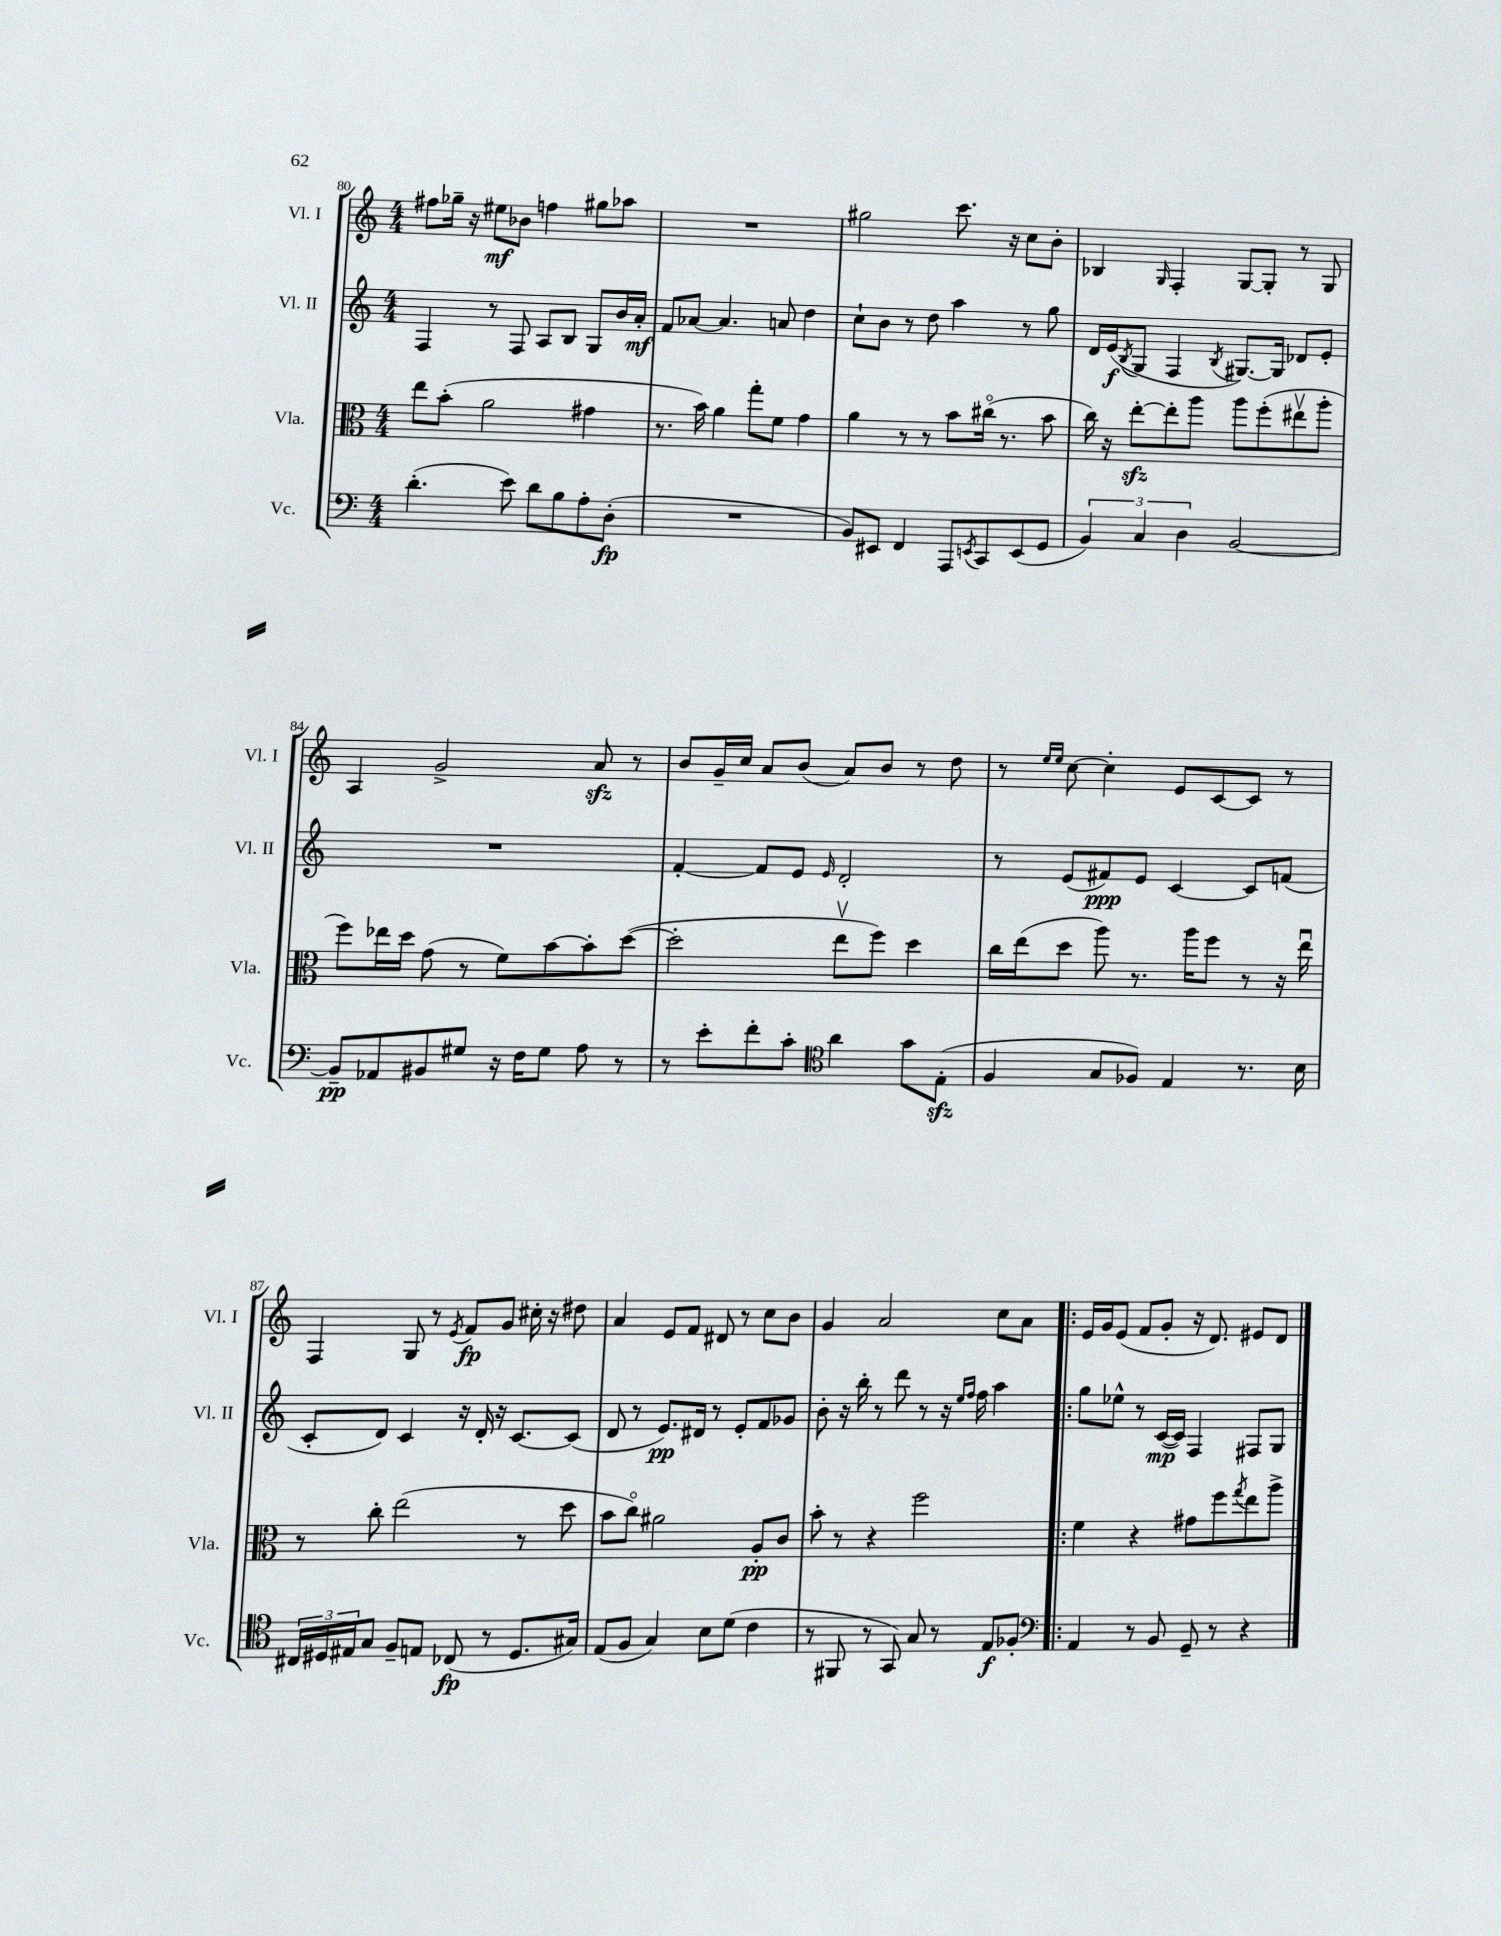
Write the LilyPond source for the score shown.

<<
\new StaffGroup <<
\new Staff = "s0" \with { instrumentName = "Vl. I" shortInstrumentName = "Vl. I" } {
    \clef treble \key c \major \numericTimeSignature \time 4/4
    fis''8 ges''16-- r16 eis''8\mf bes'8 f''4 gis''8 aes''8 |
    R1 |
    gis''2 c'''8. r16 c''8 b'8-. |
    bes4 \grace { g16 } f4-. g8~ g8-. r8 g8 |
    a4 g'2-> a'8\sfz r8 |
    b'8 g'16-- c''16 a'8 b'8( a'8) b'8 r8 d''8 |
    r8 \grace { e''16 e''16 } c''8~ c''4-. e'8 c'8~ c'8 r8 |
    f4 g8 r8 \acciaccatura { e'8 } f'8\fp g'8 cis''16-. r16 dis''8 |
    a'4 e'8 f'8 dis'8 r8 c''8 b'8 |
    g'4 a'2 c''8 a'8 |
    \bar ".|:" e'16 g'16 e'8( f'8 g'8-. r16 d'8.) eis'8 d'8 \bar "|." |
}
\new Staff = "s1" \with { instrumentName = "Vl. II" shortInstrumentName = "Vl. II" } {
    \clef treble \key c \major \numericTimeSignature \time 4/4
    f4 r8 f8 a8 b8 g8 b'16 a'16-.\mf |
    f'8 aes'8~ aes'4. a'8 d''4 |
    c''8-! b'8 r8 d''8 a''4 r8 g''8 |
    d'16 e'16\f( \acciaccatura { b8 } g8 f4 \acciaccatura { b8 } gis8.~) gis16 des'8 e'8-. |
    R1 |
    f'4~-. f'8 e'8 \grace { e'16 } d'2-. |
    r8 e'8( fis'8\ppp) e'8 c'4~ c'8 f'8( |
    c'8-. d'8) c'4 r16 d'16-. r16 c'8.~ c'8( |
    d'8 r8 e'8.\pp) dis'16 r8 e'8-. f'8 ges'8 |
    b'8-. r16 b''16-. r8 d'''8 r8 r16 \grace { e''16 f''16 } f''16 a''4 |
    \bar ".|:" g''8 ees''8-^ r8 c'16~\mp( c'16) f4 fis8 g8 \bar "|." |
}
\new Staff = "s2" \with { instrumentName = "Vla." shortInstrumentName = "Vla." } {
    \clef alto \key c \major \numericTimeSignature \time 4/4
    e''8 b'8-.( a'2 gis'4 |
    r8. b'16) a'4 g''8-. f'8 g'4 |
    a'4 r8 r8 b'8 cis''16\flageolet( r8. b'8 |
    c''16) r16 e''8~-.\sfz e''8-. a''8 a''8 f''8-.( eis''8\upbow a''8-. |
    f''8) ees''16 d''16 g'8( r8 f'8) b'8~ b'8-. d''8~( |
    d''2-. e''8\upbow f''8) d''4 |
    c''16 e''16( d''8 a''8) r8. a''16 f''8 r8 r16 e''16\downbow |
    r8 c''8-. e''2( r8 d''8 |
    b'8 c''8\flageolet) ais'2 a8-.\pp c'8 |
    b'8-. r8 r4 f''2 |
    \bar ".|:" f'4 r4 gis'8 f''8 \acciaccatura { g''8 } e''8 a''8-> \bar "|." |
}
\new Staff = "s3" \with { instrumentName = "Vc." shortInstrumentName = "Vc." } {
    \clef bass \key c \major \numericTimeSignature \time 4/4
    d'4.-.( e'8) d'8 b8 a8-. d8-.\fp( |
    R1 |
    b,8) eis,8 f,4 a,,8 \acciaccatura { e,8 } c,8 e,8( g,8 |
    \tuplet 3/2 { b,4) c4 d4 } b,2~ |
    b,8--\pp aes,8 bis,8 gis8 r16 f16 gis8 a8 r8 |
    r8 e'8-. f'8-. c'8-. \clef tenor a'4 g'8 e8-.\sfz( |
    f4 g8 fes8) e4 r8. b16 |
    \tuplet 3/2 { cis16 dis16 eis16 } g8 f8-- e8 ces8\fp( r8 dis8. gis16) |
    e8( f8 g4) b8 d'8( c'4 |
    r8 fis,8 r8 g,8) g8 r8 e8\f fes8-. |
    \clef bass \bar ".|:" a,4 r8 b,8 g,8-- r8 r4 \bar "|." |
}
>>
>>
\layout { \context { \Score currentBarNumber = #80 } }
